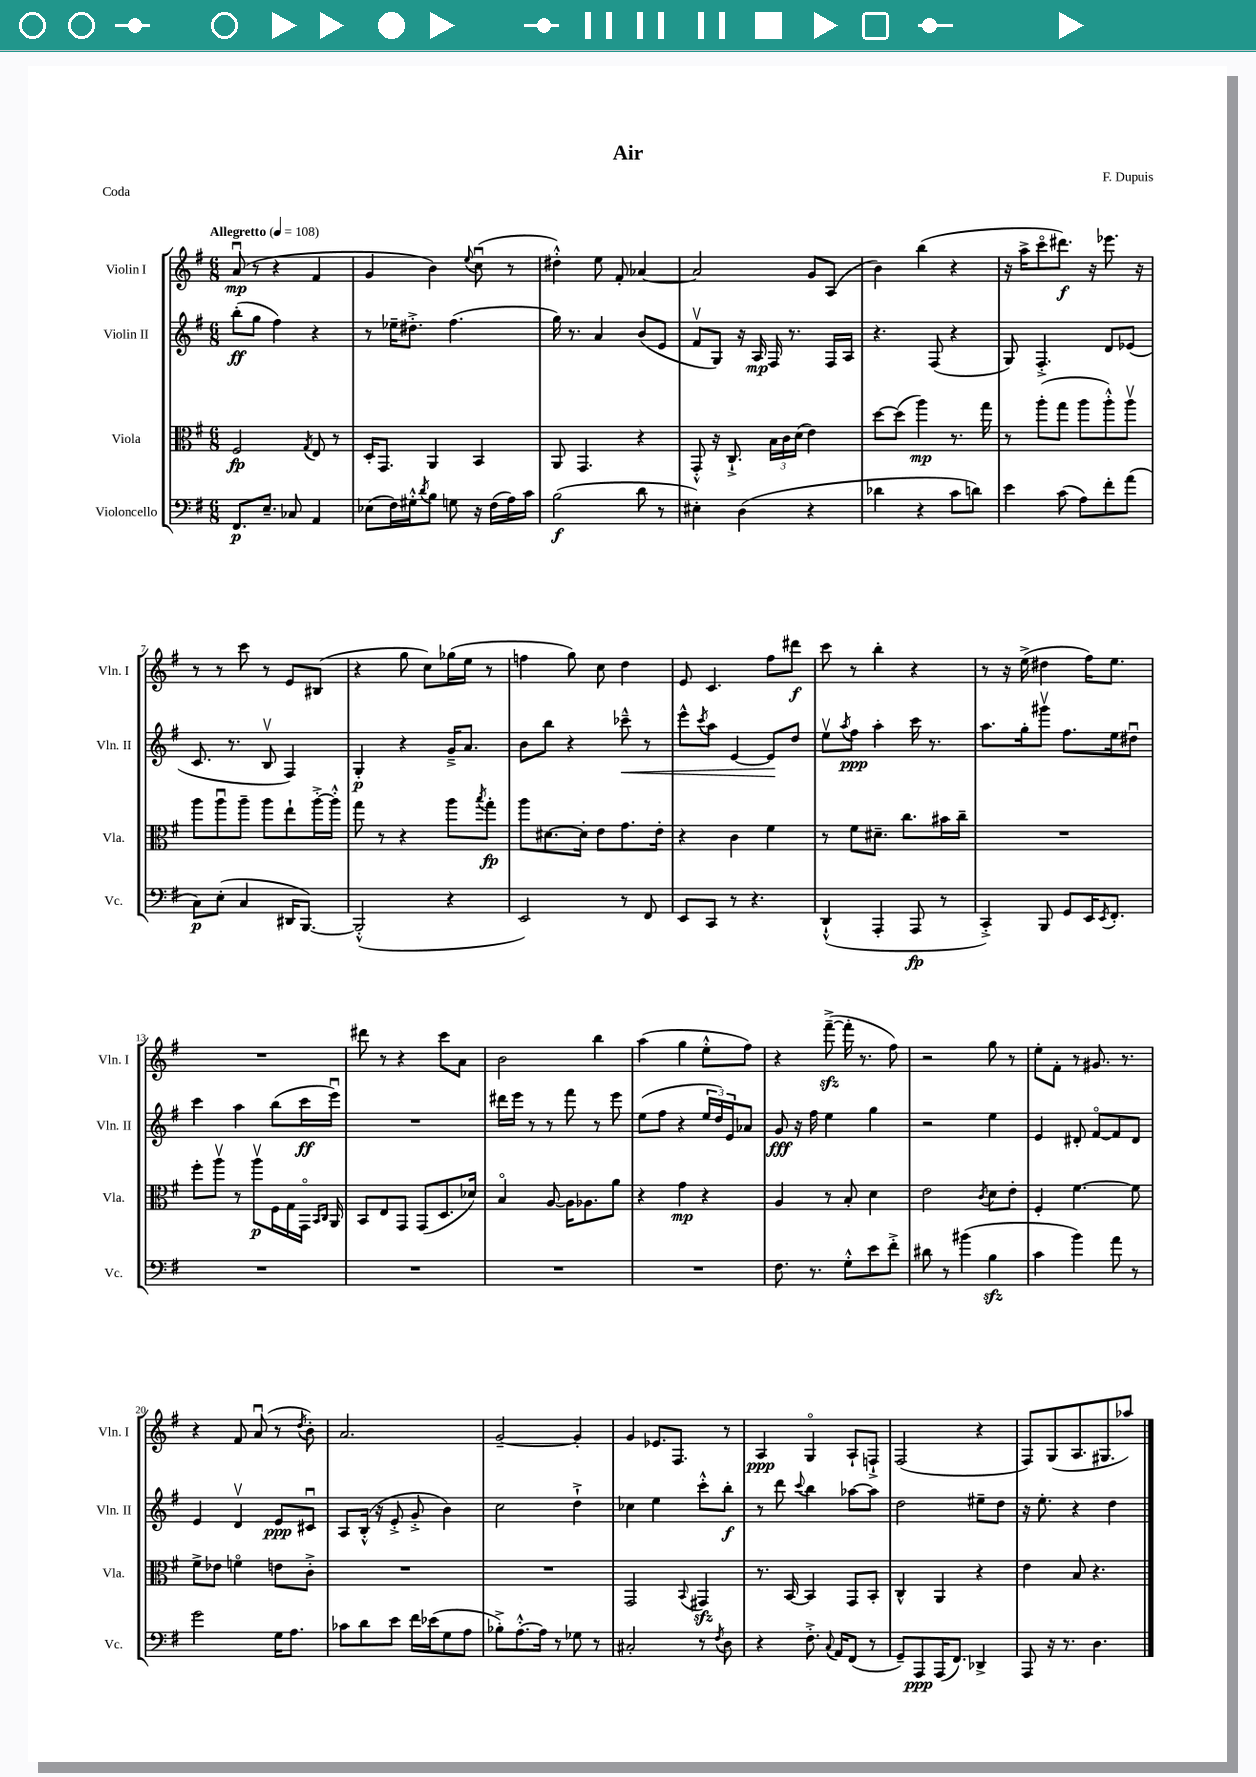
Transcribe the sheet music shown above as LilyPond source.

\header { title = "Air" composer = "F. Dupuis" piece = "Coda" }
<<
\new StaffGroup <<
\new Staff = "s0" \with { instrumentName = "Violin I" shortInstrumentName = "Vln. I" } {
    \clef treble \key g \major \numericTimeSignature \time 6/8 \tempo "Allegretto" 4 = 108
    a'8\downbow\mp( r8 r4 fis'4 |
    g'4 b'4) \appoggiatura { e''8 } c''8\downbow( r8 |
    dis''4-.-^) e''8 fis'8-. aes'4~ |
    aes'2 g'8 a8( |
    b'4) b''4( r4 |
    r16 a''16-> c'''8\flageolet dis'''8.\f) r16 ees'''8. r16 |
    r8 r8 c'''8 r8 e'8 bis8( |
    r4 g''8 c''8) ges''16( e''16 r8 |
    f''4 g''8) c''8 d''4 |
    e'8 c'4. fis''8 dis'''8\f |
    c'''8 r8 b''4-. r4 |
    r8 r16 e''16->( dis''4 fis''16) e''8. |
    R2. |
    dis'''8 r8 r4 c'''8 a'8 |
    b'2 b''4 |
    a''4( g''4 e''8-.-^ fis''8) |
    r4 fis'''8~--->\sfz( fis'''16-. r8. fis''8) |
    r2 g''8 r8 |
    e''8-. fis'8-. r8 gis'8. r8. |
    r4 fis'8 a'8\downbow( r8 \acciaccatura { d''8 } b'8-.) |
    a'2. |
    g'2~-- g'4-. |
    g'4 ees'8. fis8. r8 |
    a4\ppp g4\flageolet a8-! f8-!-> |
    fis2( r4 |
    fis8) g8( a8. gis8. aes''8) \bar "|." |
}
\new Staff = "s1" \with { instrumentName = "Violin II" shortInstrumentName = "Vln. II" } {
    \clef treble \key g \major \numericTimeSignature \time 6/8
    b''8-.\ff( g''8 fis''4) r4 |
    r8 ees''16-- dis''8.-.-> fis''4.( |
    g''16) r8. a'4 b'8( e'8 |
    fis'8\upbow g8) r16 a16\mp fis16 r8. fis16 a16 |
    r4. fis8( r4 |
    g8) fis4.-.-> d'8 ees'8( |
    c'8. r8. b8\upbow fis4) |
    g4-.\p r4 g'16---> a'8. |
    b'8 b''8 r4 ces'''8---^\< r8 |
    e'''8-^ \acciaccatura { c'''8 } a''8 e'4~ e'8\! d''8 |
    e''8\upbow \acciaccatura { a''8 } fis''8\ppp a''4-. c'''16 r8. |
    a''8. g''16-. gis'''8\upbow fis''8. e''16 dis''8\downbow |
    c'''4 a''4 b''8( c'''16\ff e'''16\downbow) |
    R2. |
    dis'''16 e'''16 r8 r8 fis'''8 r8 e'''8 |
    e''8( fis''8 r4 \tuplet 3/2 { e''16 d''16) e'16 } aes'8 |
    g'8\fff r16 fis''16 e''4 g''4 |
    r2 e''4 |
    e'4 dis'8-. fis'8~\flageolet fis'8 dis'8 |
    e'4 d'4\upbow e'8\ppp cis'8\downbow |
    a8 b16-.-^( r16 e'8-.-> g'8-.-> b'4) |
    c''2 d''4-!-> |
    ces''4 e''4 c'''8-.-^ b''8-.\f |
    r8 d'''8 \appoggiatura { c'''8 } b''4 aes''8~ aes''8 |
    d''2 eis''8-- d''8 |
    r16 e''8.-. r4 d''4 \bar "|." |
}
\new Staff = "s2" \with { instrumentName = "Viola" shortInstrumentName = "Vla." } {
    \clef alto \key g \major \numericTimeSignature \time 6/8
    fis2\fp \acciaccatura { g8 } e8 r8 |
    d16-. g,8. a,4 b,4 |
    a,8 g,4. r4 |
    g,8-.-^ r16 c8.-!-> \tuplet 3/2 { b16 c'16 d'16( } e'4) |
    d''8~ d''8( a''4\mp) r8. g''16 |
    r8 a''8-.( g''8 a''8 a''8-.-^) a''8\upbow |
    a''8 a''8\downbow a''8-- a''8 e''8-! a''16~-.-> a''16-.-^ |
    g''8 r8 r4 a''8 \acciaccatura { b''8 } g''8-.\fp |
    a''8 dis'8.~ dis'16-. e'8 g'8. e'16-. |
    r4 c'4 fis'4 |
    r8 fis'8 dis'8.-- c''8. bis'16 c''16-- |
    R2. |
    fis''8-. a''8\upbow r8 a''8\upbow\p fis16 g16 g,16\flageolet \grace { b,16 c16 } a,16 |
    b,8 e8 g,8 g,8( d8. des'16) |
    b4\flageolet a8~ a16 aes8. a'8 |
    r4 g'4\mp r4 |
    a4 r8 b8-. d'4 |
    e'2 \acciaccatura { c'8 } d'8 e'8-. |
    fis4-. fis'4.~ fis'8 |
    fis'8-> ees'8 f'4\flageolet e'8 c'8-.-> |
    R2. |
    R2. |
    g,2 \appoggiatura { b,8 } gis,4\sfz |
    r8. b,16~ b,4 g,8 b,8-. |
    c4-^ a,4 r4 |
    e'4 b8 r4. \bar "|." |
}
\new Staff = "s3" \with { instrumentName = "Violoncello" shortInstrumentName = "Vc." } {
    \clef bass \key g \major \numericTimeSignature \time 6/8
    fis,8.\p e8.-- ces8 a,4 |
    ees8( fis16) gis16-.-^ \acciaccatura { d'8 } b8 g8 r16 fis16( a16) c'16 |
    b2\f( d'8 r8 |
    eis4-.) d4( r4 |
    des'4 r4 c'8 d'8) |
    e'4 c'8( a8) fis'8-. a'8( |
    c8\p) e8-.( c4 dis,16 b,,8.~) |
    b,,2-.-^( r4 |
    e,2) r8 fis,8 |
    e,8 c,8 r8 r4. |
    d,4-!-^( a,,4-. a,,8\fp r8 |
    c,4-.->) b,,8 g,8 e,16 \acciaccatura { e,8 } fis,8.-. |
    R2. |
    R2. |
    R2. |
    R2. |
    fis8. r8. g8-.-^ e'8 fis'8-.-> |
    dis'8 r8 bis'4( b4\sfz |
    c'4 b'4) a'8 r8 |
    g'2 g16 a8. |
    ces'8 d'8 e'8 fis'16 ees'16( g8 a8 |
    bes8-.->) a8.~-.-^ a16 r8 ges8 r8 |
    cis2-. r8 \acciaccatura { fis8 } d8 |
    r4 fis8.-.-> \appoggiatura { c8 } a,16 fis,8( r8 |
    g,8--) a,,8\ppp a,,16( fis,8.) des,4-> |
    a,,8 r16 r8. d4. \bar "|." |
}
>>
>>
